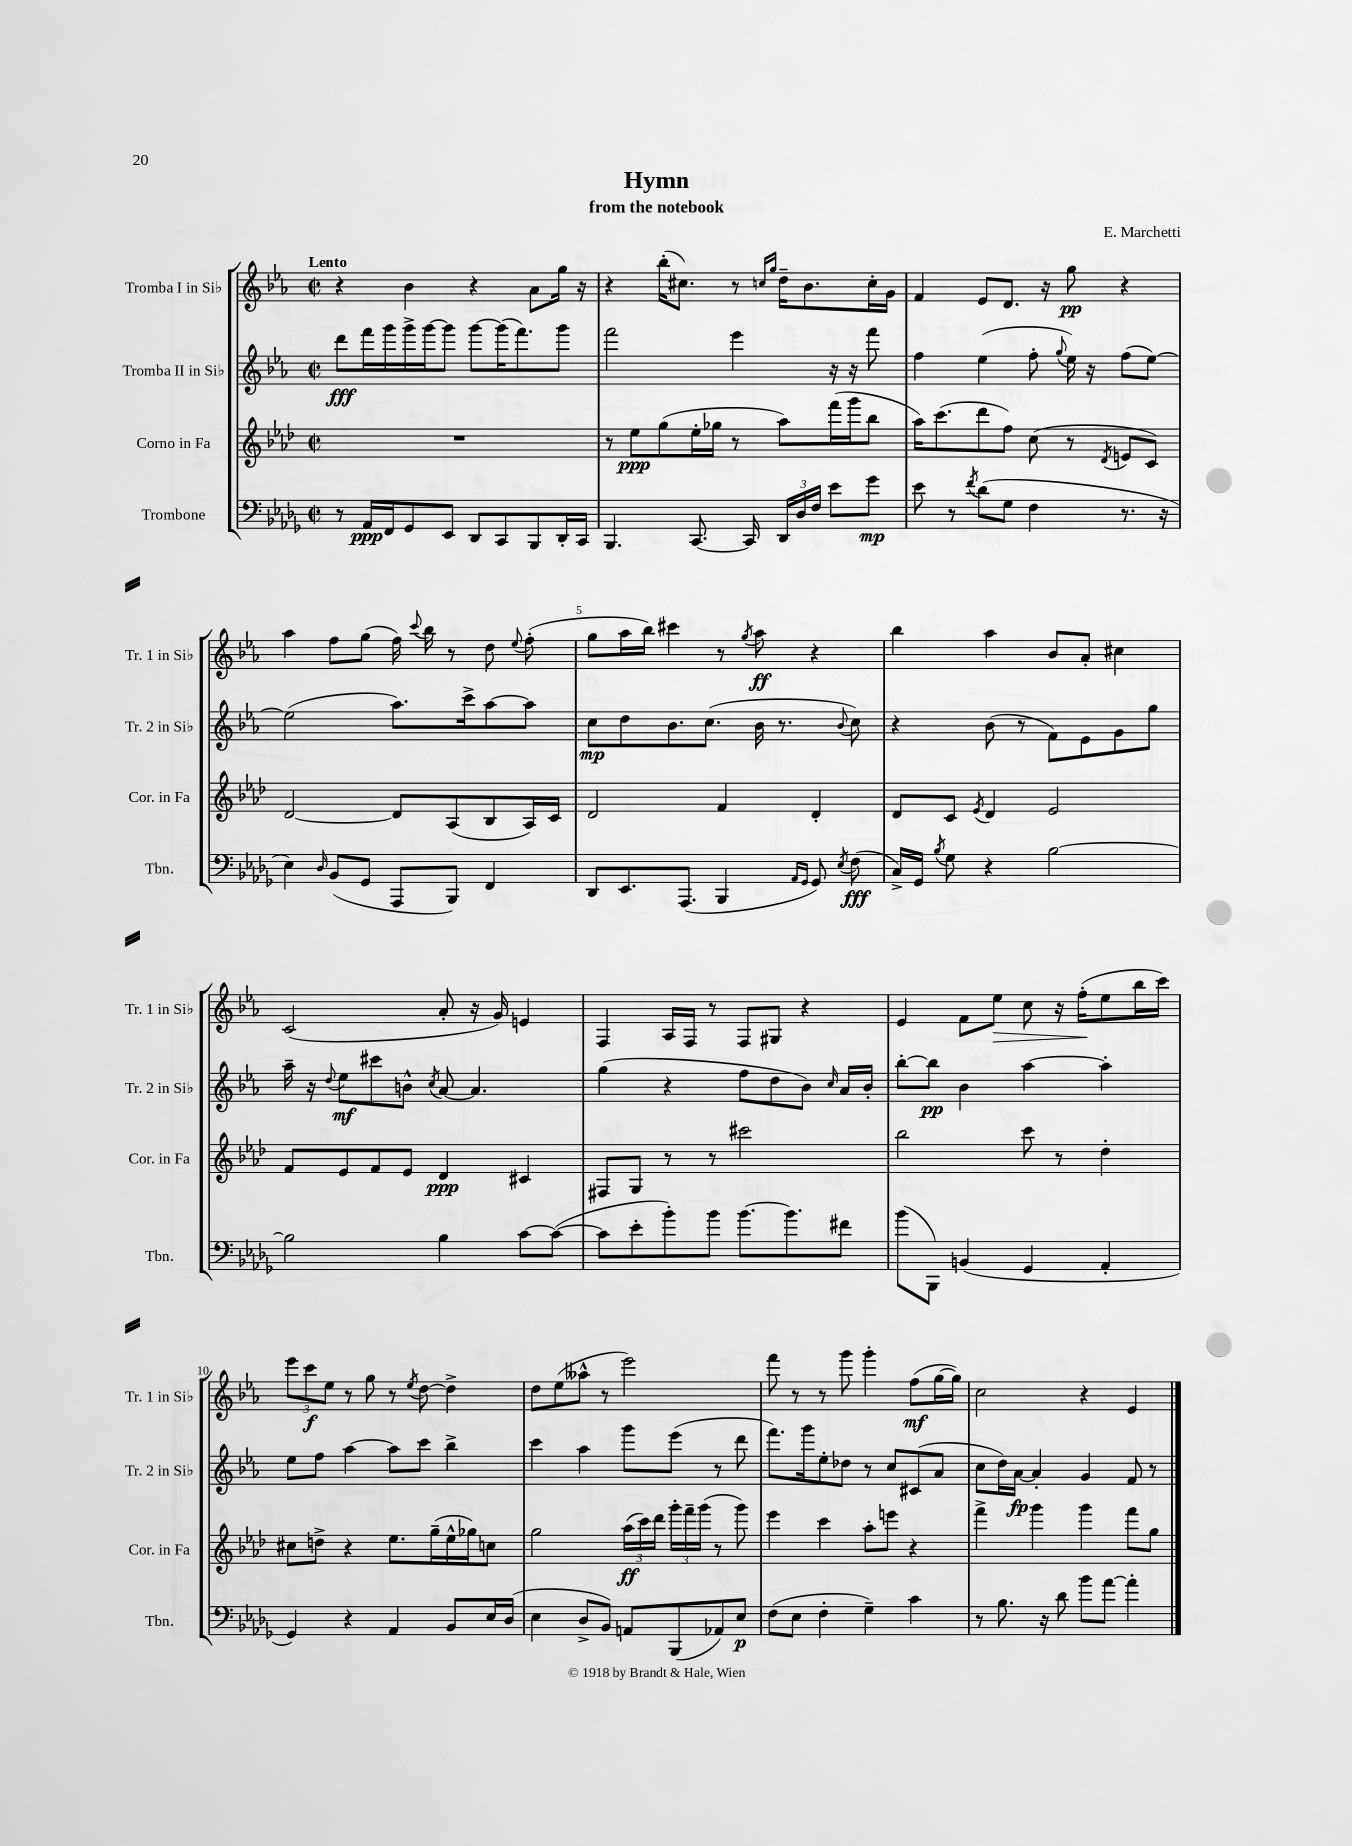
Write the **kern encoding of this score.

**kern	**kern	**kern	**kern
*staff4	*staff3	*staff2	*staff1
*clefF4	*clefG2	*clefG2	*clefG2
*k[b-e-a-d-g-]	*k[b-e-a-d-]	*k[b-e-a-]	*k[b-e-a-]
*M2/2	*M2/2	*M2/2	*M2/2
*met(c|)	*met(c|)	*met(c|)	*met(c|)
8r	1r	8ddd	4r
16AA-	.	16fff	.
16FF	.	16ggg	.
8GG-	.	16ggg^	4b-
.	.	[16ggg	.
8EE-	.	8ggg]	.
8DD-	.	[8ggg	4r
8CC	.	(16ggg]	.
.	.	8.fff)	.
8BBB-	.	.	8a-
16DD-'	.	8ggg	16gg
16CC	.	.	16r
=	=	=	=
4.BBB-	8r	2fff	4r
.	8ee-	.	.
.	(8gg	.	(16bb-'
.	.	.	8.cc#)
[8.CC	16ee-'	.	.
.	16gg-	.	.
.	8r	4eee-	8r
16CC]	.	.	.
.	.	.	16qqcc
.	.	.	16qqgg
24DD-	8aa-)	.	16dd~
24D-	.	.	.
.	.	.	8.b-
24F	.	.	.
8e-	(16fff	16r	.
.	16ggg	16r	.
8g-	8bb-	8fff	16cc'
.	.	.	16g
=	=	=	=
8e-	16aa-)	4ff	4f
.	(8.ccc	.	.
8r	.	.	.
8qf	.	.	.
(8d-	8ddd-	(4ee-	8e-
8G-	8ff)	.	8.d
4F	(8cc	8ff'	.
.	.	.	16r
.	.	8qqgg	.
.	8r	16ee-)	8gg
.	.	16r	.
.	8qd-	.	.
8.r	8e	(8ff	4r
.	8c)	[8ee-)	.
16r	.	.	.
=	=	=	=
4E-)	[2d-	(2ee-]	4aa-
16qqD-	.	.	.
(8BB-	.	.	8ff
8GG-	.	.	(8gg
8AAA-	8d-]	8.aa-)	16ff)
.	.	.	8qqccc
.	.	.	16bb-
8BBB-)	(8A-	.	8r
.	.	16ccc^	.
4FF	8B-	[8aa-	8dd
.	.	.	8qqee-
.	16A-)	8aa-]	(8ff'
.	16c	.	.
=	=	=	=
8DD-	2d-	8cc	8gg
8.EE-	.	8dd	16aa-
.	.	.	16bb-)
.	.	8.b-	4ccc#
(8.AAA-	.	.	.
.	.	(8.cc	.
4BBB-	4f	.	8r
.	.	.	8qgg
.	.	16b-	8aa-
.	.	8.r	.
16qqAA-	.	.	.
16qqGG-	.	.	.
8GG-)	4d-'	.	4r
8qE-	.	8qqb-	.
(8F	.	8cc)	.
=	=	=	=
16C^)	8d-	4r	4bb-
16GG-	.	.	.
8qB-	.	.	.
8G-	8c	.	.
.	8qe-	.	.
4r	4d-	(8b-	4aa-
.	.	8r	.
[2B-	2e-	8f)	8b-
.	.	8e-	8a-'
.	.	8g	4cc#
.	.	8gg	.
=	=	=	=
2B-]	8f	16aa-~	(2c
.	.	16r	.
.	.	8qqdd	.
.	8e-	8ee-	.
.	8f	8ccc#	.
.	8e-	8b^^	.
.	.	8qcc	.
4B-	4d-	[8a-	8a-'
.	.	4.a-]	16r
.	.	.	16g)
[8c	4c#	.	4e
(8c_	.	.	.
=	=	=	=
8c]	8F#	(4gg	4F
8e-'	8G	.	.
8b-')	8r	4r	16A-
.	.	.	16F
8b-	8r	.	8r
[8.b-	2ccc#	8ff	8F
.	.	8dd	8G#
8.b-]	.	.	.
.	.	8b-)	4r
.	.	16qqcc	.
8f#	.	16a-	.
.	.	16b-'	.
=	=	=	=
(8b-	2bb-	[8bb-'	4e-
8BBB-)	.	8bb-]	.
(4BB	.	4b-	8f
.	.	.	8ee-
4GG-	8ccc	[4aa-	8cc
.	8r	.	16r
.	.	.	(16ff'
4AA-'	4dd-'	4aa-']	8ee-
.	.	.	16bb-
.	.	.	16ccc)
=	=	=	=
4GG-)	8cc#	8ee-	12eee-
.	.	.	12ccc
.	8dd^	8ff	.
.	.	.	12ee-
4r	4r	[4aa-	8r
.	.	.	8gg
4AA-	8.ee-	8aa-]	8r
.	.	.	8qee-
.	.	8ccc	[8dd
.	(16gg~	.	.
8BB-	16ee-^^	4bb-^	4dd^]
.	16gg-)	.	.
16E-	8cc	.	.
(16D-	.	.	.
=	=	=	=
4E-	2gg	4ccc	8dd
.	.	.	(8ee-
8D-^	.	4aa-	8aa--^^
8BB-)	.	.	8r
8AA	(24aa-	8ggg	2eee-)
.	24ccc)	.	.
.	24ddd-	.	.
(8BBB-	24ggg'	(8eee-	.
.	24fff~	.	.
.	(24ggg	.	.
8AA-)	8r	8r	.
8E-	8ggg)	8ddd	.
=	=	=	=
(8F	4eee-	8.fff)	8fff
8E-	.	.	8r
.	.	16ggg	.
4F'	4ccc	8ee-'	8r
.	.	8dd-	8ggg
4G-~)	8aa-'	8r	4ggg'
.	8eee	8cc	.
4c	4r	(8c#	(8ff
.	.	8a-	[16gg
.	.	.	16gg])
=	=	=	=
8r	4fff^	8cc	2cc
8.B-	.	16dd)	.
.	.	[16a-	.
.	4ggg	4a-']	.
16r	.	.	.
8d-	.	.	.
8b-	4ggg	4g	4r
[8a-	.	.	.
4a-']	8fff	8f	4e-
.	8gg	8r	.
==	==	==	==
*-	*-	*-	*-
